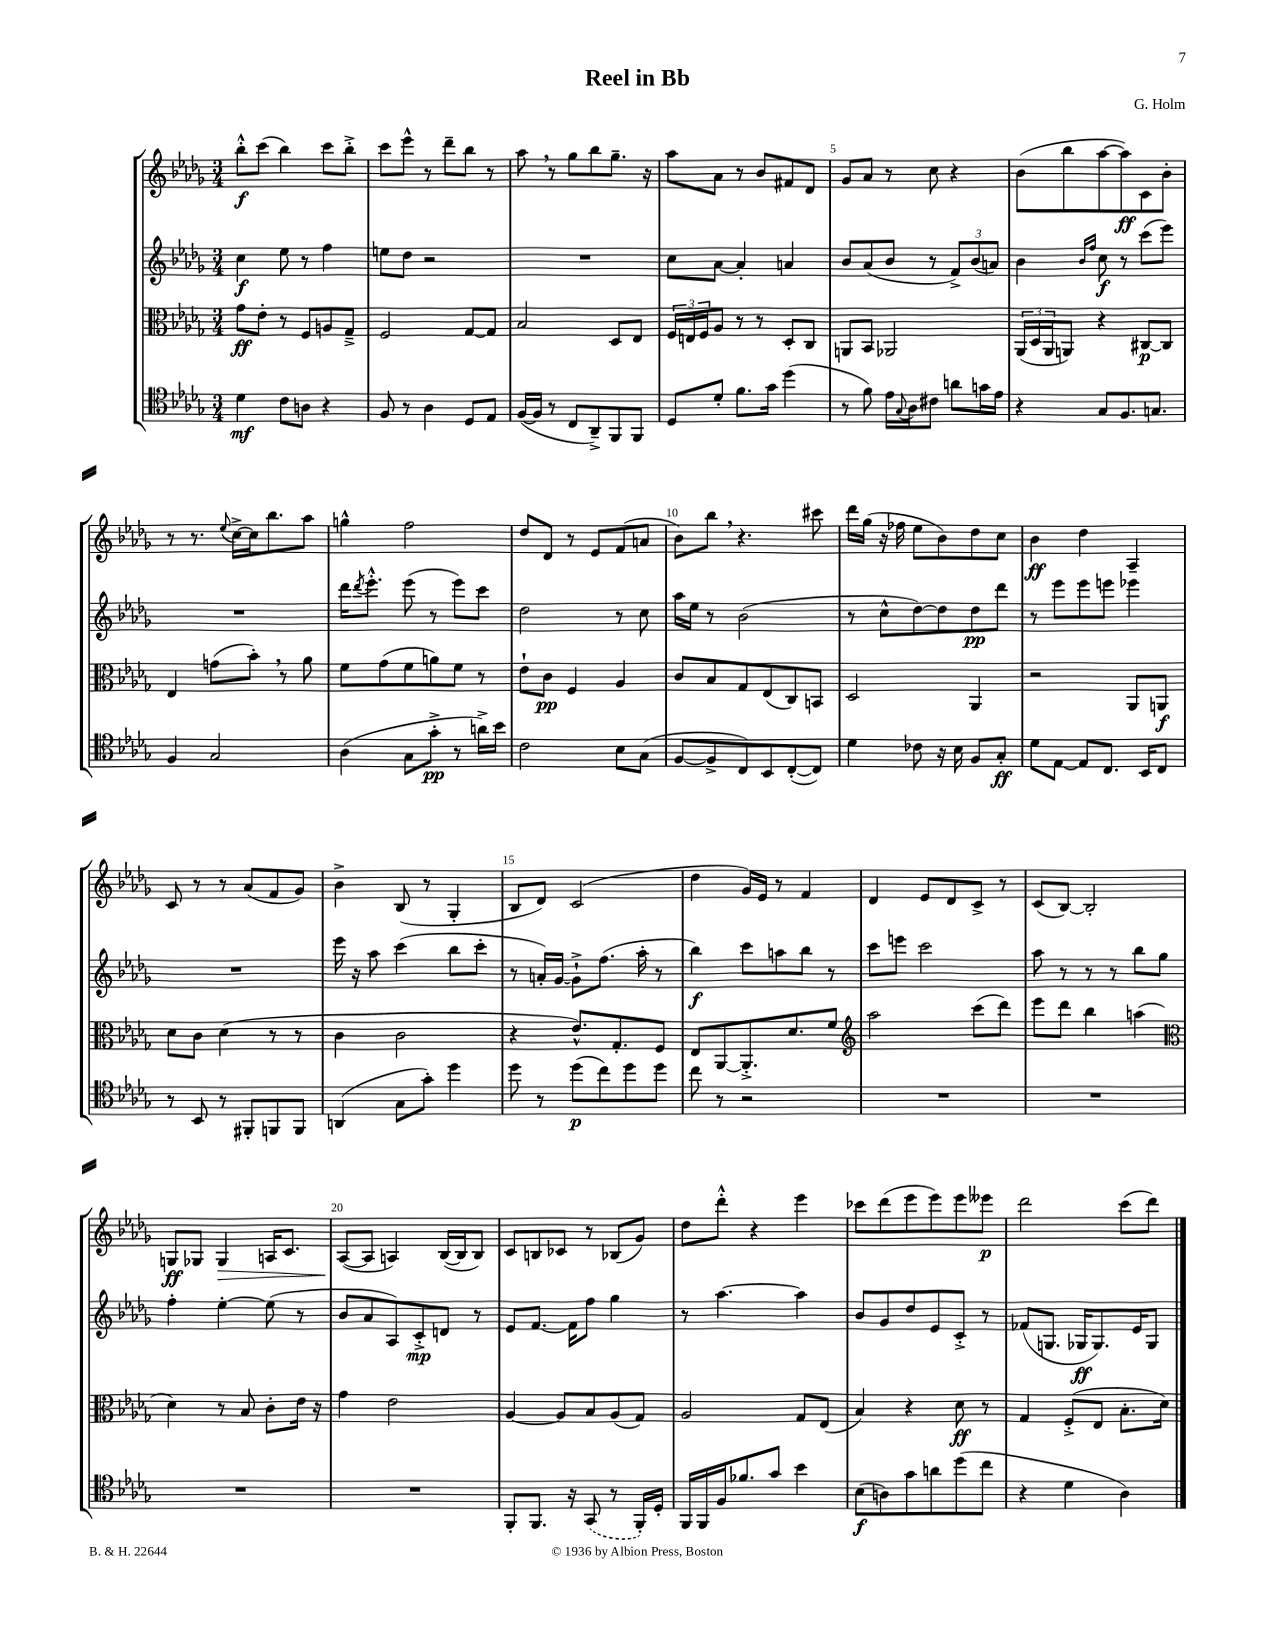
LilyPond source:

\header { title = "Reel in Bb" composer = "G. Holm" }
<<
\new StaffGroup <<
\new Staff = "s0" {
    \clef treble \key des \major \numericTimeSignature \time 3/4
    bes''8-.-^\f c'''8( bes''4) c'''8 bes''8-.-> |
    c'''8 ees'''8-^ r8 des'''8-- bes''8 r8 |
    aes''8 \breathe r8 ges''8 bes''8 ges''8.-- r16 |
    aes''8 aes'8 r8 bes'8 fis'8 des'8 |
    ges'8 aes'8 r8 c''8 r4 |
    bes'8( bes''8 aes''8~ aes''8\ff) c'8 bes'8-. |
    r8 r8. \appoggiatura { ees''8 } c''16~-> c''16 bes''8. aes''8 |
    g''4-^ f''2 |
    des''8 des'8 r8 ees'8 f'8( a'8 |
    bes'8) bes''8 \breathe r4. cis'''8 |
    des'''16 ges''16( r16 fes''16 ees''8 bes'8) des''8 c''8 |
    bes'4\ff des''4 aes4-- |
    c'8 r8 r8 aes'8( f'8 ges'8) |
    bes'4-> bes8( r8 ges4-. |
    bes8 des'8) c'2( |
    des''4 ges'16) ees'16 r8 f'4 |
    des'4 ees'8 des'8 c'8-> r8 |
    c'8( bes8~) bes2-. |
    g8\ff ges8 ges4\> a16 c'8. |
    aes8~\!( aes8 a4) bes16~( bes16 bes8) |
    c'8 b8 ces'8 r8 bes8( ges'8) |
    des''8 des'''8-.-^ r4 ees'''4 |
    ces'''8 des'''8( ees'''8 ees'''8) ees'''8 eeses'''8\p |
    des'''2 c'''8( des'''8) \bar "|." |
}
\new Staff = "s1" {
    \clef treble \key des \major \numericTimeSignature \time 3/4
    c''4\f ees''8 r8 f''4 |
    e''8 des''8 r2 |
    R2. |
    c''8 aes'8~ aes'4-. a'4 |
    bes'8 aes'8( bes'8 r8 \tuplet 3/2 { f'8->) bes'8( a'8) } |
    bes'4 \grace { bes'16 f''16 } c''8\f r8 c'''8( ees'''8) |
    R2. |
    des'''16 \acciaccatura { des'''8 } ees'''8.-.-^ ees'''8( r8 ees'''8) c'''8 |
    des''2 r8 c''8 |
    aes''16 ees''16 r8 bes'2( |
    r8 c''8-^ des''8~) des''8 des''8\pp des'''8 |
    r8 ees'''8 ees'''8 e'''8 ees'''4 |
    R2. |
    ees'''16 r16 aes''8 c'''4( bes''8 c'''8-. |
    r8 a'16-.) ges'16~ ges'8-!-> f''8.( aes''16-. r8 |
    bes''4\f) c'''8 a''8 bes''8 r8 |
    c'''8 e'''8 c'''2 |
    aes''8 r8 r8 r8 bes''8 ges''8 |
    f''4-. ees''4~-. ees''8( r8 |
    bes'8 aes'8 aes8) c'8-.->\mp d'8 r8 |
    ees'8 f'8.~ f'16 f''8 ges''4 |
    r8 aes''4.~ aes''4 |
    bes'8 ges'8 des''8 ees'8 c'8-.-> r8 |
    fes'8( g8. ges16\ff ges8.) ees'16 ges8 \bar "|." |
}
\new Staff = "s2" {
    \clef alto \key des \major \numericTimeSignature \time 3/4
    ges'8\ff ees'8-. r8 f8 a8 ges8---> |
    f2 ges8~ ges8 |
    bes2 des8 ees8 |
    \tuplet 3/2 { f16 e16 f16 } aes8 r8 r8 des8-. c8 |
    a,8 bes,8 aes,2 |
    \tuplet 3/2 { aes,16( des16 aes,16 } a,8) r4 cis8~\p cis8 |
    ees4 g'8( bes'8-.) \breathe r8 aes'8 |
    f'8 ges'8( f'8 a'8) f'8 r8 |
    ees'8-! c'8\pp f4 aes4 |
    c'8 bes8 ges8 ees8( c8) b,8 |
    des2 aes,4 |
    r2 aes,8 a,8\f |
    des'8 c'8 des'4( r8 r8 |
    c'4 c'2 |
    r4 ees'8.-^) ges8.-. f8 |
    ees8 aes,8~ aes,8.-.-> des'8. f'8 |
    \clef treble aes''2 c'''8( des'''8) |
    ees'''8 des'''8 bes''4 a''4( |
    \clef alto des'4) r8 bes8 c'8-. ees'16 r16 |
    ges'4 ees'2 |
    aes4~ aes8 bes8 aes8( ges8) |
    aes2 ges8 ees8( |
    bes4) r4 des'8\ff r8 |
    ges4 f8-.->( ees8 bes8.-. des'16) \bar "|." |
}
\new Staff = "s3" {
    \clef tenor \key des \major \numericTimeSignature \time 3/4
    des'4\mf c'8 a8 r4 |
    f8 r8 aes4 des8 ees8 |
    f16~( f16 r8 c8 aes,8--->) f,8 f,8 |
    des8 des'8-. f'8. ges'16 des''4( |
    r8 f'8) ees'16 \appoggiatura { ges8 } aes16 cis'8 a'8 g'16 ees'16 |
    r4 ges8 f8. g8. |
    f4 ges2 |
    aes4( ges8 ges'8-.->\pp r8 a'16->) bes'16 |
    c'2 bes8 ges8( |
    f8~ f8-> c8) bes,8 c8~-.( c8) |
    des'4 ces'8 r16 bes16 f8 ges8-.\ff |
    des'8 ees8~ ees8 c8. bes,16 c8 |
    r8 bes,8 r8 fis,8-. f,8 f,8 |
    a,4( ges8 ges'8-.) des''4 |
    des''8 r8 des''8\p( c''8) des''8 des''8 |
    c''8 r8 r2 |
    R2. |
    R2. |
    R2. |
    R2. |
    f,8-. f,8. r16 \once \slurDashed ges,8( r8 f,16-.) des16-. |
    f,16 f,16 f16 fes'8. ges'8 bes'4 |
    bes8\f( a8) ges'8 a'8 des''8( c''8 |
    r4 des'4 aes4) \bar "|." |
}
>>
>>
\layout { \context { \Score \override BarNumber.break-visibility = ##(#f #t #t) barNumberVisibility = #(every-nth-bar-number-visible 5) } }
